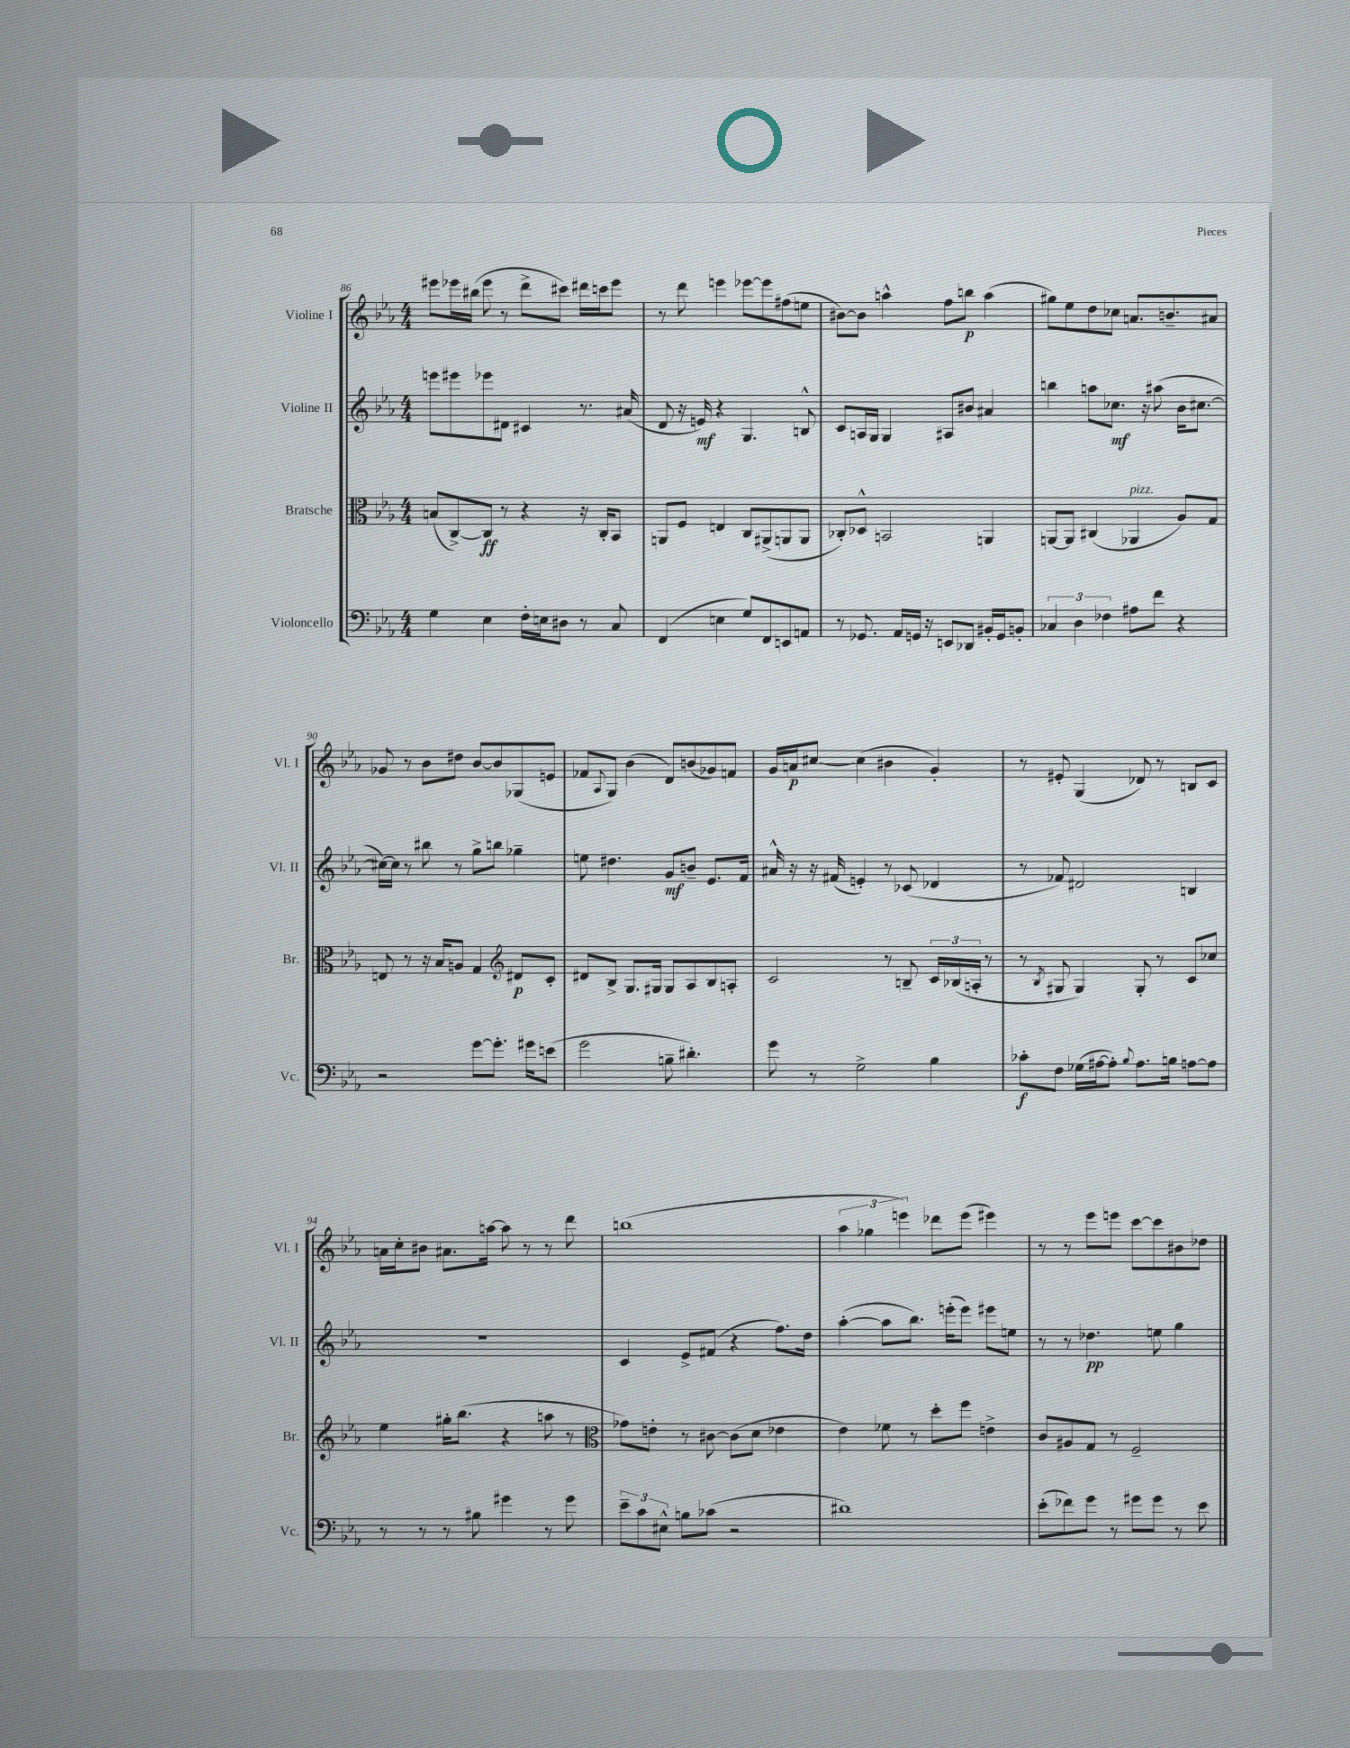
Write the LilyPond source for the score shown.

<<
\new StaffGroup <<
\new Staff = "s0" \with { instrumentName = "Violine I" shortInstrumentName = "Vl. I" } {
    \clef treble \key ees \major \numericTimeSignature \time 4/4
    eis'''8 ees'''16 bis''16( ees'''8 r8 d'''8-> cis'''8) dis'''16 c'''16 ees'''8 |
    r8 d'''8 e'''4 ees'''8~ ees'''8 fis''8( e''8 |
    bis'8~) bis'8 a''4-^ f''8 b''8\p a''4( |
    gis''8) ees''8 d''8 ces''8 a'8. b'8.-- ais'8 |
    ges'8 r8 bes'8 dis''8 bes'8~ bes'8 ges8( e'8 |
    fes'8 \appoggiatura { aes8 } g8) bes'4( d'8) b'8( ges'8) f'8 |
    g'16 a'16\p cis''8~ cis''4( bis'4 g'4-.) |
    r8 eis'8-. g4( des'8) r8 b8 c'8 |
    a'16 c''16-. bis'8 ais'8. a''16~ a''8 r8 r8 d'''8 |
    b''1( |
    \tuplet 3/2 { aes''4 ges''4 e'''4) } des'''8 e'''8( eis'''4) |
    r8 r8 ees'''8 e'''8 c'''8~ c'''8 bis'8 des''8 \bar "|." |
}
\new Staff = "s1" \with { instrumentName = "Violine II" shortInstrumentName = "Vl. II" } {
    \clef treble \key ees \major \numericTimeSignature \time 4/4
    e'''8 eis'''8 ees'''8 dis'8 cis'4 r8. ais'16( |
    d'8 r16 e'16\mf) r4 g4. b8-^ |
    c'8 a16 g16 g4 ais8 bis'8 ais'4 |
    b''4 a''8 ces''8.\mf r16 ais''8( bes'16 cis''8.~ |
    cis''16~) cis''16 r8 bis''8 r8 g''8-> b''8 ges''4-- |
    e''8 dis''4. g'8\mf b'8-- ees'8. f'16 |
    ais'16-^ r16 r16 fis'16( e'4-.) r8 ces'8( des'4 |
    r8 fes'8) dis'2 b4 |
    r1 |
    c'4 ees'8-> fis'8( r4 f''8.) d''16 |
    aes''4~-.( aes''8 bes''8.) e'''16-.( e'''8) eis'''8 e''8 |
    r8 r8 des''4.\pp e''8 g''4 \bar "|." |
}
\new Staff = "s2" \with { instrumentName = "Bratsche" shortInstrumentName = "Br." } {
    \clef alto \key ees \major \numericTimeSignature \time 4/4
    b8( c8~->) c8\ff r8 r4 r16 c16-. bes,8 |
    a,8 f8 e4 c8 ais,8->( a,8 a,8 |
    ces8-.) des8-^ b,2 a,4 |
    a,8~ a,8 cis4( aes,4^\markup { \italic "pizz." } aes8) g8 |
    e8 r8 r16 bes16 a8 g4 \clef treble dis'8\p c'8-. |
    dis'8 bes8-> g8. gis16 gis8 aes8 bes8 a8-. |
    c'2 r8 b8-- \tuplet 3/2 { c'16 bes16( a16-. } r8 |
    r8 \acciaccatura { bes8 } gis8 gis4) gis8-. r8 c'8 ces''8 |
    ees''4 gis''16-. bes''8.( r4 a''8 r8 |
    \clef alto ges'8) e'8-. r8 cis'8~ cis'8( d'8 ees'4 |
    ees'4) fes'8 r8 d''8-. f''8 e'4-> |
    c'8 ais8 g8 r8 f2-- \bar "|." |
}
\new Staff = "s3" \with { instrumentName = "Violoncello" shortInstrumentName = "Vc." } {
    \clef bass \key ees \major \numericTimeSignature \time 4/4
    g4 ees4 f16-. e16 dis8 r8 c8 |
    f,4( e4 g8) f,8 e,8 a,8 |
    r8 ges,8. aes,16 g,16 r16 e,8 des,8 bis,16-. g,16 b,8-. |
    \tuplet 3/2 { ces4 d4 fes4 } ais8 f'8 r4 |
    r2 g'8~ g'8.-. gis'16 e'8( |
    g'2 b8-- dis'4.-.) |
    g'8 r8 g2-> bes4 |
    ces'8-.\f f8 ges16( ais16~ ais8-.) \appoggiatura { bes8 } ais8. b16 a8~ a8 |
    r8 r8 r8 bis8 gis'4 r8 gis'8 |
    \tuplet 3/2 { ees'8-- c'8 eis8-^ } b8 ces'8( r2 |
    dis'1) |
    ees'8-.( fes'8) g'8 r8 gis'8 gis'8 r8 ees'8 \bar "|." |
}
>>
>>
\layout { \context { \Score currentBarNumber = #86 } }
